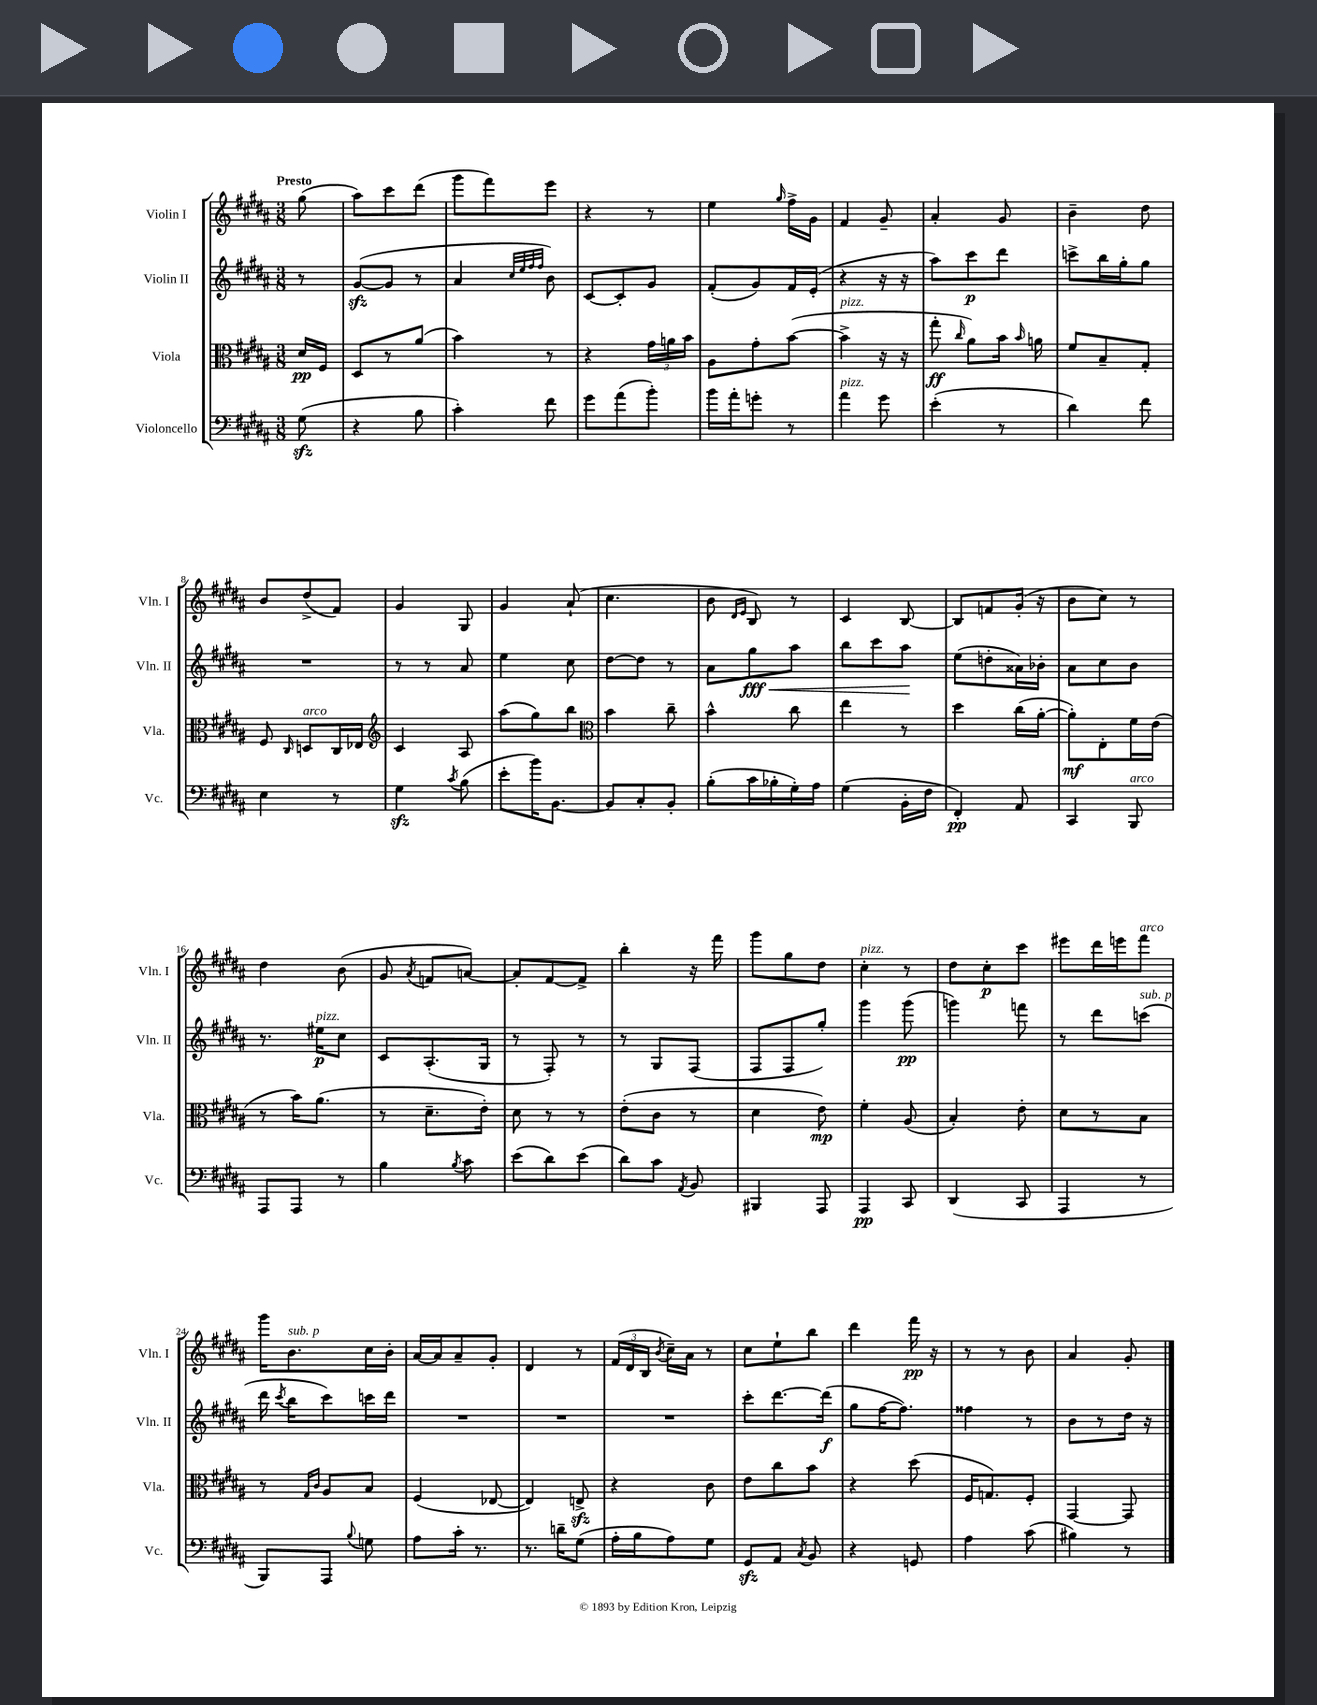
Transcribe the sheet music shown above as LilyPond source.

<<
\new StaffGroup <<
\new Staff = "s0" \with { instrumentName = "Violin I" shortInstrumentName = "Vln. I" } {
    \clef treble \key b \major \numericTimeSignature \time 3/8 \partial 8 \tempo "Presto"
    \autoBeamOff gis''8( |
    ais''8[) cis'''8 dis'''8]( |
    gis'''8[ fis'''8) e'''8] |
    r4 r8 |
    e''4 \grace { gis''16 } fis''16[-> gis'16] |
    fis'4 gis'8-- |
    ais'4-. gis'8 |
    b'4-- dis''8 |
    b'8[ dis''8->( fis'8]) |
    gis'4 gis8 |
    gis'4 ais'8-!( |
    cis''4. |
    b'8 \grace { dis'16[ e'16] } b8) r8 |
    cis'4 b8~ |
    b8[ f'8 gis'16]-.( r16 |
    b'8[ cis''8]) r8 |
    dis''4 b'8( |
    gis'8 \acciaccatura { ais'8 } f'8[ a'8]~) |
    a'8[-. fis'8~ fis'8]-> |
    b''4-. r16 fis'''16 |
    gis'''8[ gis''8 dis''8] |
    cis''4-.^\markup { \italic "pizz." } r8 |
    dis''8[ cis''8-.\p cis'''8] |
    eis'''8[ dis'''16 e'''16 fis'''8]^\markup { \italic "arco" } |
    gis'''16[ b'8.^\markup { \italic "sub. p" } cis''16 b'16]-. |
    ais'16[~ ais'16 ais'8-- gis'8]-. |
    dis'4 r8 |
    \tuplet 3/2 { fis'16[( dis'16 b16] } \acciaccatura { b'8 } cis''16[--) ais'16] r8 |
    cis''8[ e''8-! b''8] |
    dis'''4 fis'''16\pp r16 |
    r8 r8 b'8 |
    ais'4 gis'8-. \bar "|." |
}
\new Staff = "s1" \with { instrumentName = "Violin II" shortInstrumentName = "Vln. II" } {
    \clef treble \key b \major \numericTimeSignature \time 3/8 \partial 8
    \autoBeamOff r8 |
    gis'8[~\sfz( gis'8] r8 |
    ais'4 \grace { cis''32[ e''32 fis''32 fis''32] } b'8) |
    cis'8[~ cis'8-. gis'8] |
    fis'8[-.( gis'8) fis'16 e'16]-.( |
    r4 r16 r16 |
    ais''8[) cis'''8\p dis'''8] |
    c'''8[-> b''16 gis''16-. gis''8] |
    R4. |
    r8 r8 ais'8 |
    e''4 cis''8 |
    dis''8[~ dis''8] r8 |
    ais'8[ gis''8\fff\< ais''8] |
    b''8[ cis'''8 ais''8]\! |
    e''8[( d''8-. aisis'16) bes'16]-. |
    ais'8[ cis''8 b'8] |
    r8. eis''16[\p^\markup { \italic "pizz." } cis''8] |
    cis'8[ ais8.-.( gis16] |
    r8 fis8-.) r8 |
    r8 gis8[ fis8]( |
    fis8[ fis8 gis''8]-.) |
    gis'''4 gis'''8\pp( |
    g'''4) f'''8 |
    r8 dis'''8[ c'''8]^\markup { \italic "sub. p" }( |
    dis'''16 \acciaccatura { cis'''8 } b''16[ cis'''8) c'''16 dis'''16] |
    R4. |
    R4. |
    R4. |
    cis'''8[-. dis'''8.~ dis'''16]\f( |
    gis''8[ fis''16~ fis''8.]) |
    fisis''4 r8 |
    b'8[ r8 dis''16] r16 \bar "|." |
}
\new Staff = "s2" \with { instrumentName = "Viola" shortInstrumentName = "Vla." } {
    \clef alto \key b \major \numericTimeSignature \time 3/8 \partial 8
    \autoBeamOff dis'16[\pp fis16] |
    dis8[ r8 ais'8]( |
    b'4) r8 |
    r4 \tuplet 3/2 { gis'16[ a'16 b'16] } |
    ais8[ gis'8-. b'8]~( |
    b'4->^\markup { \italic "pizz." } r16 r16 |
    gis''8-.\ff \grace { cis''16 } ais'8[) b'16] \grace { b'16 } a'16 |
    fis'8[ b8-- gis8]-. |
    fis8 \grace { cis16 } d8[^\markup { \italic "arco" } cis16 ees16] |
    \clef treble cis'4 ais8 |
    ais''8[( gis''8) b''8] |
    \clef alto b'4 cis''8-- |
    b'4-^ cis''8 |
    e''4 r8 |
    dis''4 cis''16[( ais'16]~-. |
    ais'8[-.\mf) e8-. fis'16 e'16]( |
    r8 b'16[) ais'8.]( |
    r8 dis'8.[-- e'16]-.) |
    dis'8 r8 r8 |
    e'8[-.( cis'8] r8 |
    dis'4 e'8\mp) |
    fis'4-. ais8( |
    b4-.) e'8-. |
    dis'8[ r8 b8] |
    r8 \grace { gis16[ cis'16] } ais8[ b8] |
    fis4( ees8~ |
    ees4) e8->\sfz |
    r4 cis'8 |
    e'8[ cis''8 b'8] |
    r4 dis''8( |
    fis16[ g8.) fis8]-. |
    gis,4~ gis,8 \bar "|." |
}
\new Staff = "s3" \with { instrumentName = "Violoncello" shortInstrumentName = "Vc." } {
    \clef bass \key b \major \numericTimeSignature \time 3/8 \partial 8
    \autoBeamOff gis8\sfz( |
    r4 b8 |
    cis'4-.) fis'8 |
    gis'8[ ais'8( b'8]-.) |
    b'16[ ais'16-. g'8]-. r8 |
    ais'4^\markup { \italic "pizz." } gis'8 |
    e'4-.( r8 |
    dis'4) fis'8 |
    e4 r8 |
    gis4\sfz \acciaccatura { cis'8 } b8( |
    e'8[-. b'16) b,8.]~ |
    b,8[ cis8-. b,8]-. |
    b8[-.( cis'16 bes16-. gis16-.) ais16] |
    gis4( b,16[-. fis16] |
    fis,4-.\pp) ais,8 |
    cis,4 b,,8^\markup { \italic "arco" } |
    ais,,8[ ais,,8] r8 |
    b4 \acciaccatura { b8 } cis'8 |
    e'8[( dis'8) e'8]( |
    dis'8[) cis'8] \acciaccatura { ais,8 } b,8 |
    bis,,4 ais,,8 |
    ais,,4\pp cis,8 |
    dis,4( cis,8 |
    ais,,4 r8 |
    b,,8[) ais,,8] \appoggiatura { b8 } g8 |
    ais8[ cis'16]-. r8. |
    r8. d'16[-- gis8]( |
    ais16[-. b16 ais8) gis8] |
    gis,8[\sfz ais,8] \acciaccatura { cis8 } b,8 |
    r4 g,8 |
    ais4 cis'8( |
    bis4) r8 \bar "|." |
}
>>
>>
